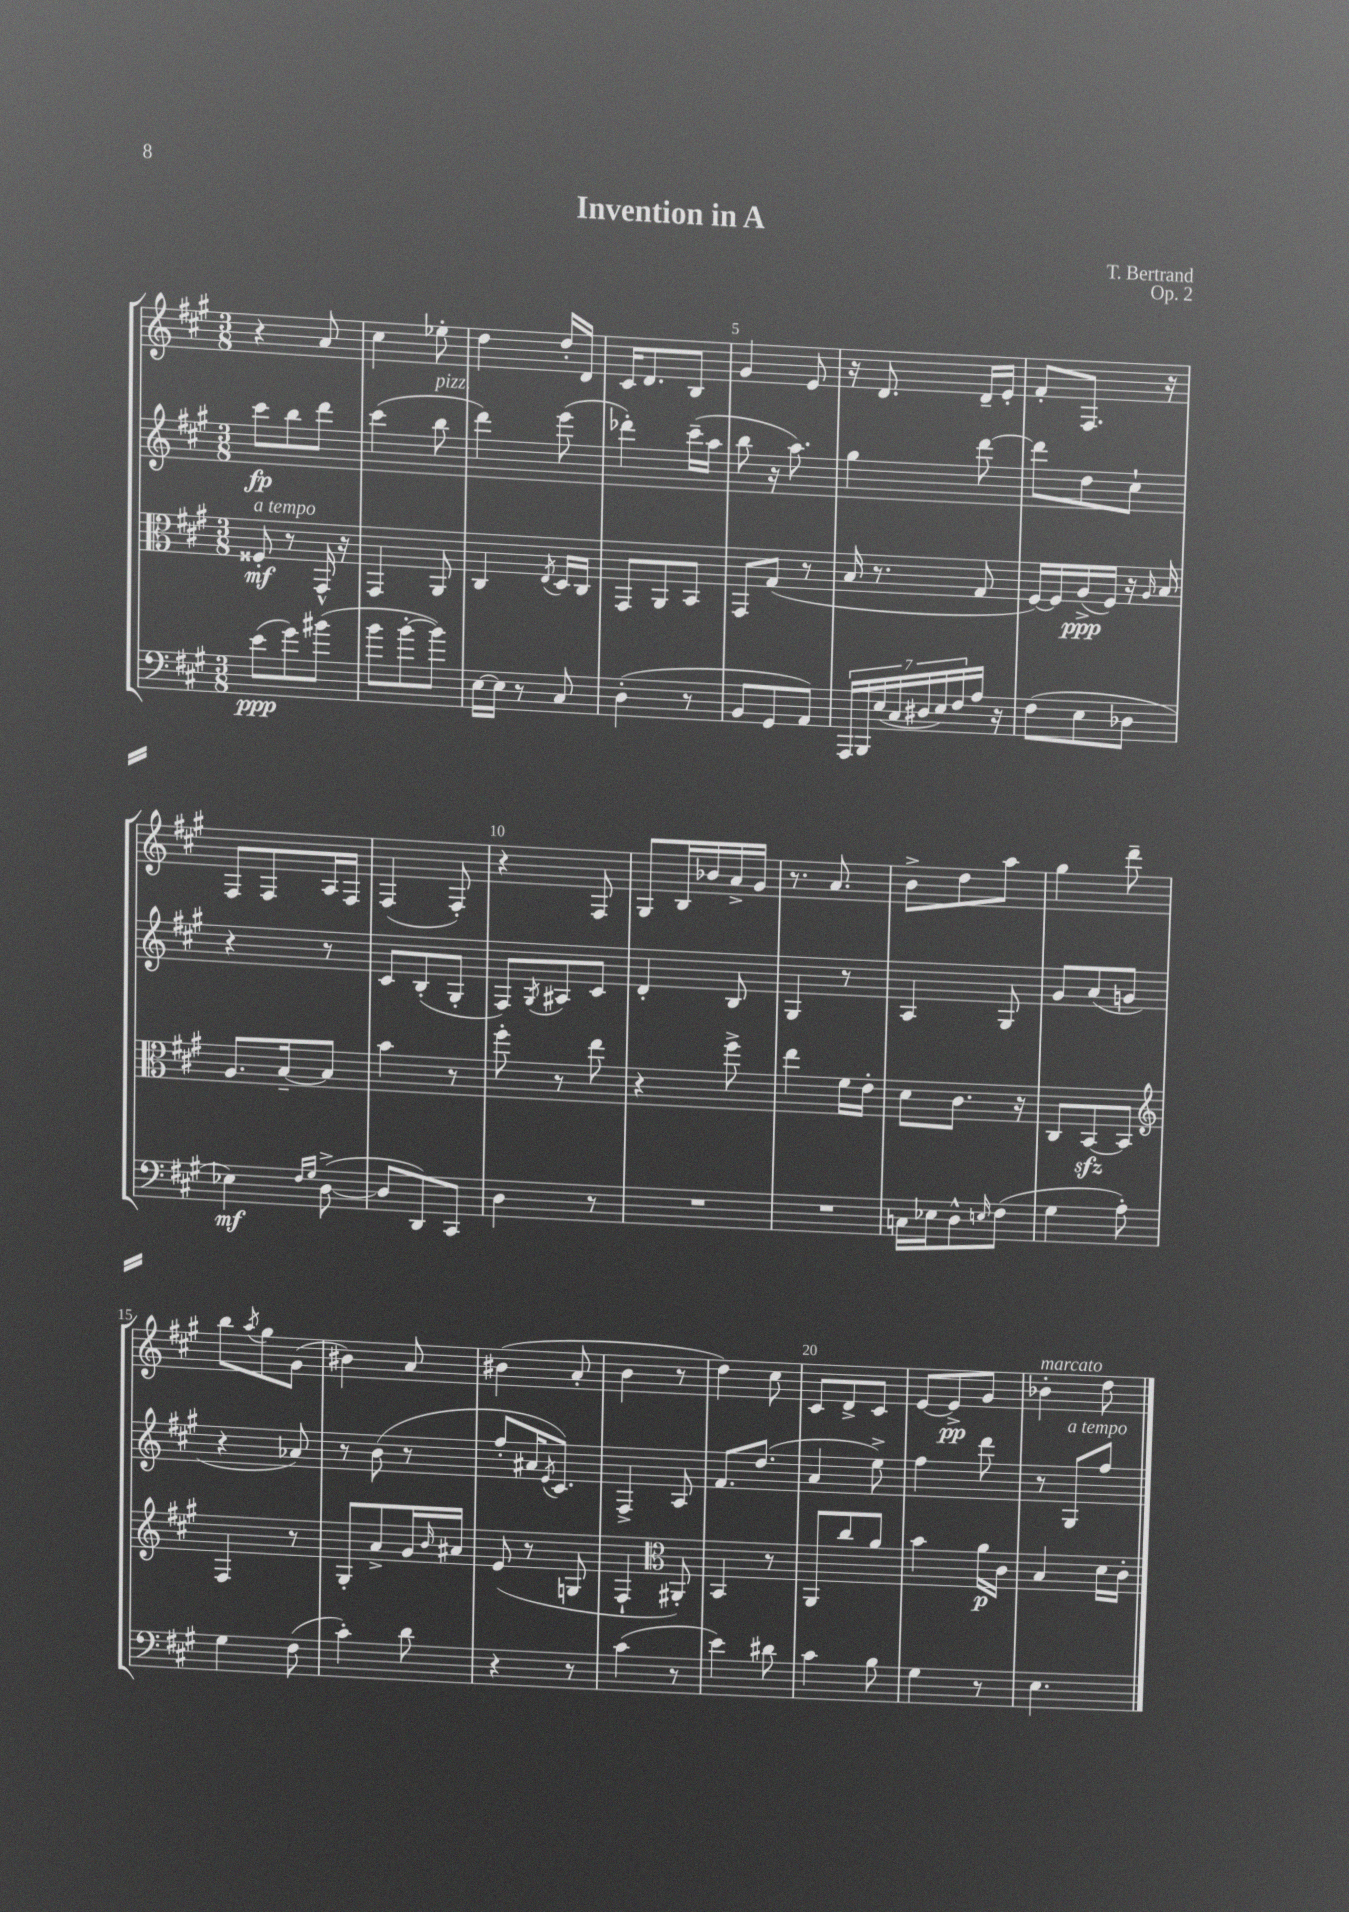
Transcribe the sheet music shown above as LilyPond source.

\header { title = "Invention in A" composer = "T. Bertrand" opus = "Op. 2" }
<<
\new StaffGroup <<
\new Staff = "s0" {
    \clef treble \key a \major \numericTimeSignature \time 3/8
    r4 a'8 |
    cis''4 ees''8-. |
    d''4 d''16-. d'16 |
    cis'16 d'8. b8 |
    gis'4 e'8 |
    r16 d'8. d'16-- e'16-. |
    fis'8-. fis8. r16 |
    fis8 fis8 a16 fis16 |
    fis4( fis8-.) |
    r4 fis8 |
    gis8 b16 bes'16 a'16-> gis'16 |
    r8. a'8. |
    b'8-> d''8 a''8 |
    gis''4 d'''8-- |
    b''8 \acciaccatura { a''8 } gis''8 gis'8( |
    bis'4) a'8 |
    bis'4( a'8-. |
    b'4 r8 |
    d''4) cis''8 |
    cis'8 d'8-> cis'8 |
    e'8~ e'8->\pp gis'8 |
    bes'4-.^\markup { \italic "marcato" } d''8 \bar "|." |
}
\new Staff = "s1" {
    \clef treble \key a \major \numericTimeSignature \time 3/8
    cis'''8\fp b''8 d'''8 |
    cis'''4( b''8^\markup { \italic "pizz." } |
    d'''4) e'''8( |
    des'''4-.) cis'''16--( a''16 |
    b''8 r16 a''8.) |
    gis''4 d'''8~ |
    d'''8 d''8 cis''8-! |
    r4 r8 |
    cis'8 b8-.( gis8-. |
    fis8) \acciaccatura { gis8 } ais8 cis'8 |
    d'4-. b8 |
    gis4 r8 |
    a4 gis8 |
    gis'8 a'8( g'8 |
    r4 aes'8) |
    r8 b'8( r8 |
    fis''8-. ais'16 \acciaccatura { e'8 } cis'8.) |
    fis4-> a8 |
    fis'8. d''8.( |
    a'4 e''8->) |
    fis''4 d'''8 |
    r8 gis8^\markup { \italic "a tempo" } fis''8 \bar "|." |
}
\new Staff = "s2" {
    \clef alto \key a \major \numericTimeSignature \time 3/8
    fisis8-.\mf^\markup { \italic "a tempo" } r8 gis,16-^ r16 |
    gis,4 a,8 |
    cis4 \acciaccatura { e8 } d16 cis16 |
    gis,8 a,8 b,8 |
    gis,8 gis8( r8 |
    b16 r8. gis8 |
    fis16~) fis16 a16->\ppp( fis16) r16 \grace { a16 } b16 |
    a8. b16~-- b8 |
    b'4 r8 |
    fis''8-. r8 e''8 |
    r4 fis''8-> |
    e''4 fis'16 e'16-. |
    d'8 cis'8. r16 |
    cis8 b,8~\sfz b,8 |
    \clef treble fis4 r8 |
    gis8-. a'8-> gis'16 \grace { b'16 } ais'16 |
    e'8( r8 g8 |
    fis4-! \clef alto ais,8-.) |
    b,4 r8 |
    a,8 cis''8 a'8 |
    b'4 a'16\p cis'16 |
    b4 d'16 cis'16-. \bar "|." |
}
\new Staff = "s3" {
    \clef bass \key a \major \numericTimeSignature \time 3/8
    e'8\ppp( gis'8) bis'8( |
    b'8 b'8~-. b'8) |
    e16~ e16 r8 cis8 |
    d4-.( r8 |
    b,8 gis,8 a,8) |
    \tuplet 7/4 { a,,16 b,,16 e16( cis16 dis16 e16) fis16 } a16 r16 |
    fis8( e8 des8 |
    ees4\mf) \grace { fis16 gis16 } d8~->( |
    d8 d,8) cis,8 |
    d4 r8 |
    R4. |
    R4. |
    c16 ees16 d8-^ \grace { e16 } fis8( |
    gis4 a8-.) |
    gis4 fis8( |
    cis'4-.) d'8 |
    r4 r8 |
    cis'4( r8 |
    e'4) dis'8 |
    cis'4 b8 |
    gis4 r8 |
    e4. \bar "|." |
}
>>
>>
\layout { \context { \Score \override BarNumber.break-visibility = ##(#f #t #t) barNumberVisibility = #(every-nth-bar-number-visible 5) } }
